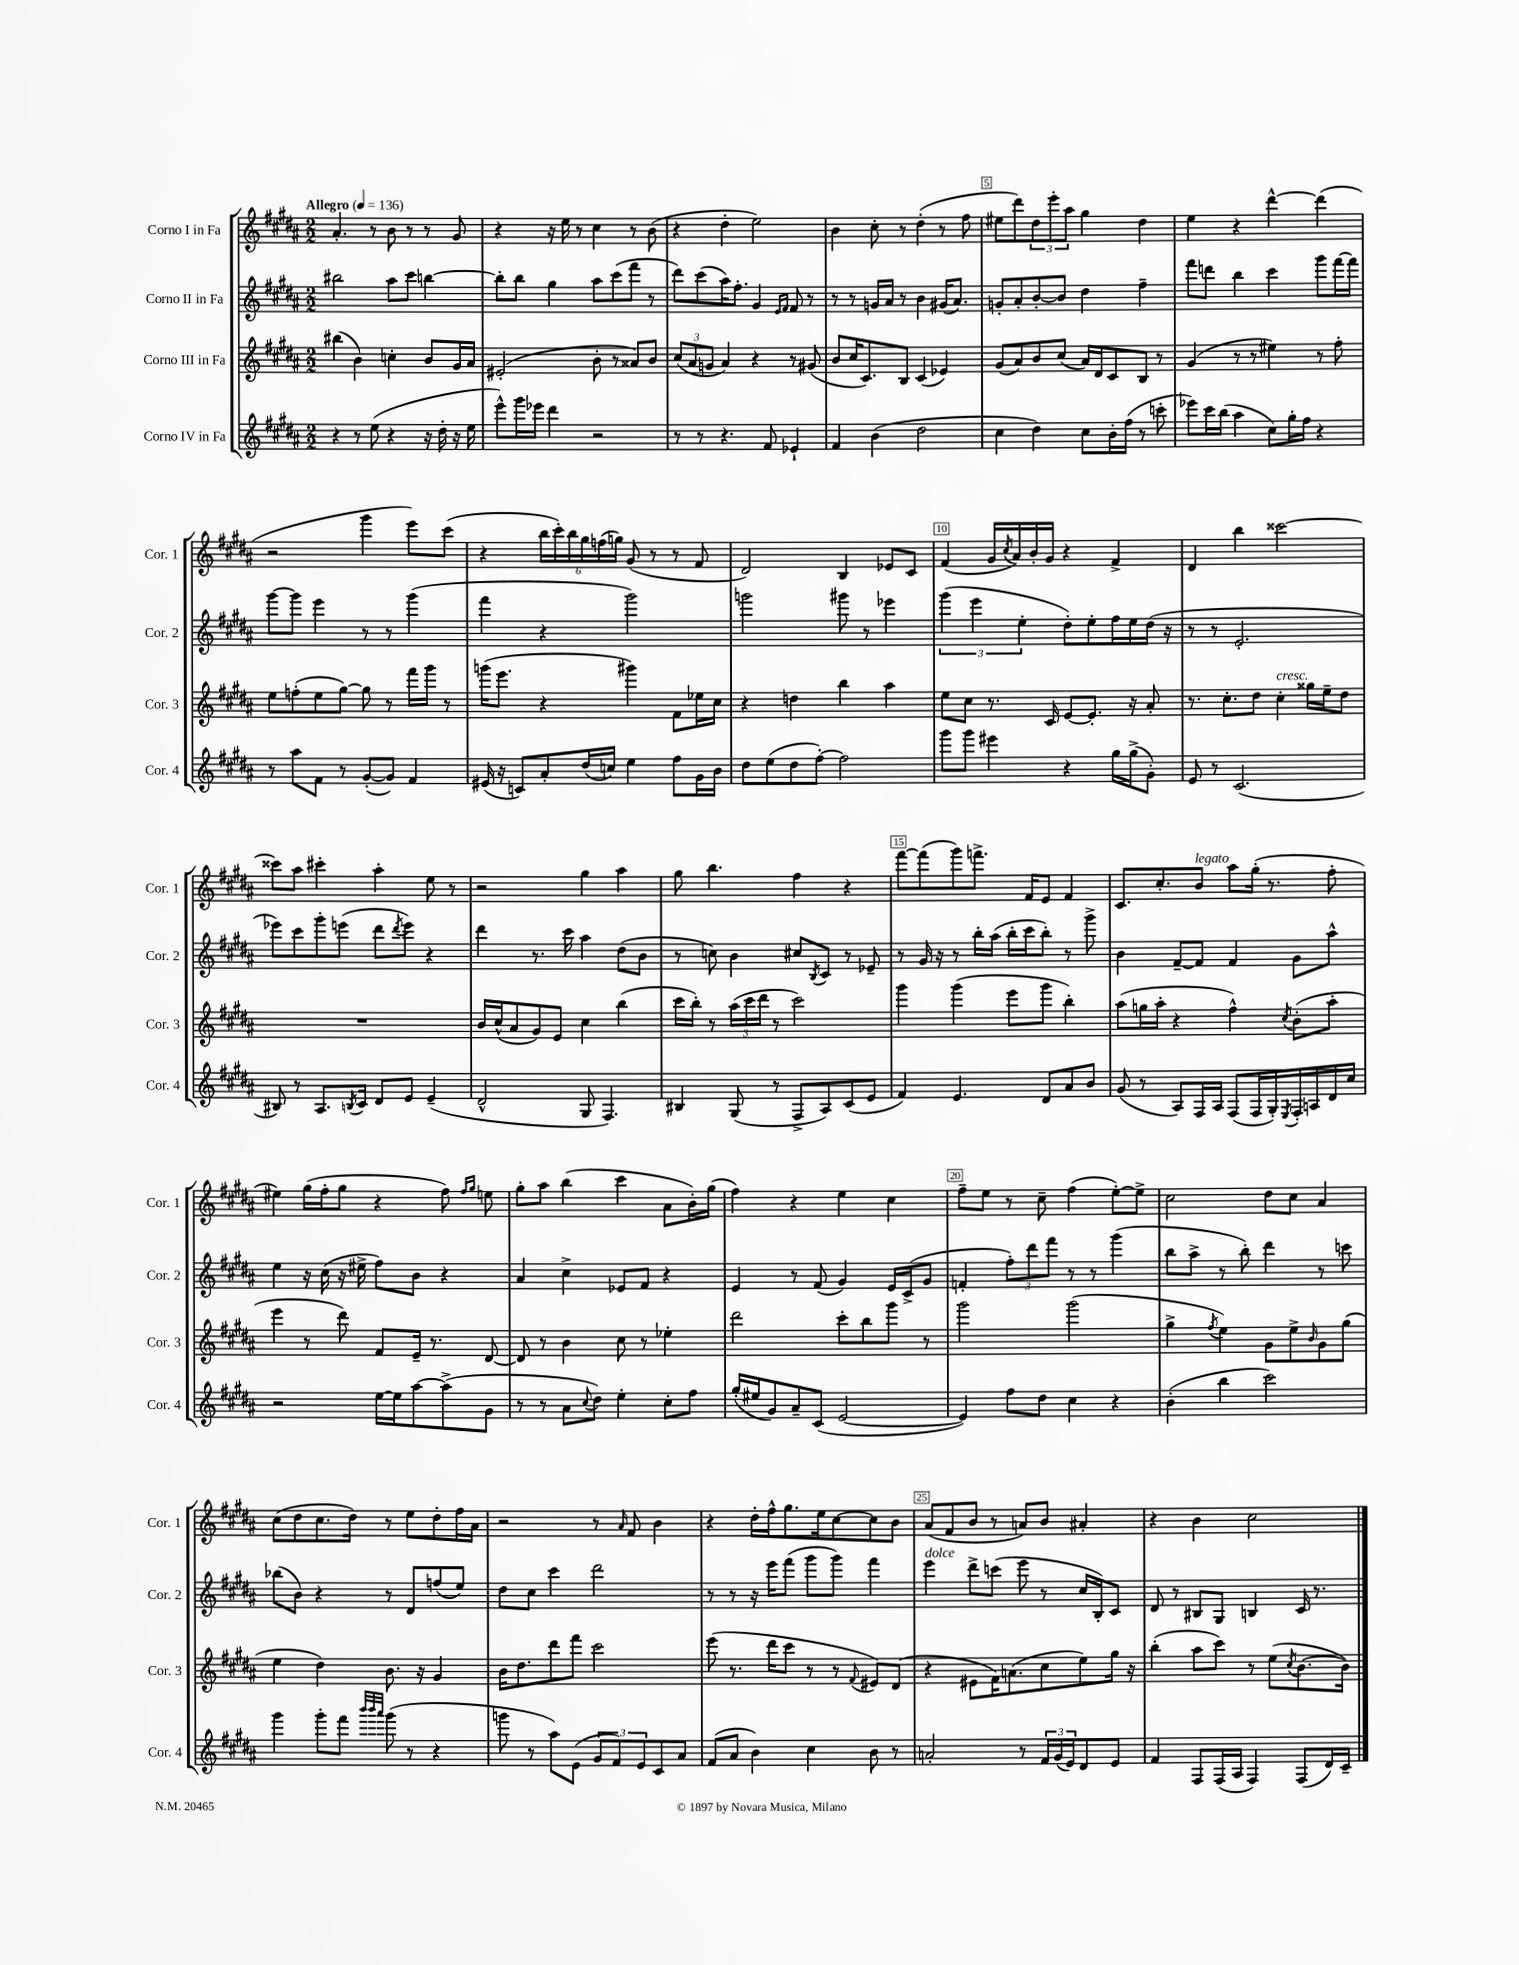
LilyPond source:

<<
\new StaffGroup <<
\new Staff = "s0" \with { instrumentName = "Corno I in Fa" shortInstrumentName = "Cor. 1" } {
    \clef treble \key b \major \numericTimeSignature \time 2/2 \tempo "Allegro" 4 = 136
    ais'4.-. r8 b'8 r8 r8 gis'8 |
    r4 r16 e''16 r8 cis''4 r8 b'8( |
    r4 dis''4-. e''2) |
    b'4 cis''8-. r8 dis''4-.( r8 fis''8 |
    eis''8 dis'''8) \tuplet 3/2 { dis''8 e'''8-. ais''8 } gis''4 dis''4 |
    e''4 r4 dis'''4~-^ dis'''4( |
    r2 gis'''4 e'''8) cis'''8( |
    r4 \tuplet 6/4 { b''16 cis'''16-.) b''16 gis''16 f''16( g''16) } gis'8( r8 r8 fis'8 |
    dis'2) b4 ees'8 cis'8 |
    fis'4( gis'16 \acciaccatura { cis''8 } ais'16) b'16-. gis'16 r4 fis'4-> |
    dis'4 b''4 cisis'''2~ |
    cisis'''8 ais''8 cis'''4-. ais''4-. e''8 r8 |
    r2 gis''4 ais''4 |
    gis''8 b''4. fis''4 r4 |
    fis'''8~ fis'''8( gis'''8) f'''8.-> fis'16 e'8 fis'4 |
    cis'8. cis''8.-. b'8^\markup { \italic "legato" } ais''8 gis''16-.( r8. fis''8-. |
    eis''4) gis''16( fis''16-. gis''8 r4 fis''8) \grace { fis''16 gis''16 } e''8 |
    gis''8-. ais''8 b''4( cis'''4 ais'8 b'16-.) gis''16( |
    fis''4) r4 e''4 cis''4 |
    fis''8-- e''8 r8 cis''8-- fis''4( e''8~-.) e''8-> |
    cis''2 dis''8 cis''8 ais'4 |
    cis''8( dis''8 cis''8. dis''16) r8 e''8 dis''8-. fis''16 ais'16 |
    r2 r8 \grace { ais'16 } fis'8 b'4 |
    r4 dis''16-. fis''16-^ gis''8. e''16 cis''8~ cis''8 b'8 |
    ais'8( fis'8 b'8 r8 a'8) b'8 ais'4-. |
    r4 b'4 cis''2 \bar "|." |
}
\new Staff = "s1" \with { instrumentName = "Corno II in Fa" shortInstrumentName = "Cor. 2" } {
    \clef treble \key b \major \numericTimeSignature \time 2/2
    bis''2 ais''8 cis'''8 b''4~ |
    b''8-. b''8 gis''4 ais''8 cis'''8( fis'''8 r8 |
    dis'''8) cis'''8( ais''16) fis''8.-. gis'4 \grace { e'16 fis'16 } fis'8 r8 |
    r8 r8 g'16 ais'16 r8 b'4 gis'16( ais'8.) |
    g'8-. ais'8-. b'8~-. b'8 dis''4 fis''4-- |
    fis'''8 d'''8 b''4 cis'''4 gis'''8 fis'''16~ fis'''16 |
    gis'''8~ gis'''8 e'''4 r8 r8 gis'''4( |
    fis'''4 r4 gis'''2) |
    g'''2 gis'''8 r8 ees'''4 |
    \tuplet 3/2 { gis'''4( e'''4 e''4-. } dis''8-.) e''8-. fis''16 e''16 dis''16( r16 |
    r8 r8 e'2.-. |
    ees'''8) cis'''8 gis'''8-. e'''8( dis'''8 \acciaccatura { dis'''8 } e'''8) r4 |
    dis'''4 r8. cis'''16 ais''4 dis''8( b'8 |
    r8 c''8) b'4 cis''8 \acciaccatura { b8 } cis'8 r8 ees'8-- |
    r8 gis'16 r16 r8 b''16-. ais''16( b''16-. cis'''16 b''8-.) r8 gis'''8-> |
    b'4 fis'8~-- fis'8 fis'4 gis'8 ais''8-^ |
    e''4 r16 cis''16( r16 eis''16-> fis''8) b'8 r4 |
    ais'4 cis''4-> ees'8 fis'8 r4 |
    e'4 r8 fis'8( gis'4) e'16 cis'16->( gis'8 |
    f'4-. \tuplet 3/2 { fis''8-.) dis'''8 fis'''8 } r8 r8 gis'''4( |
    b''8 ais''8-> r8 b''8-.) dis'''4 r8 c'''8 |
    bes''8( b'8) r4 r8 dis'8 f''8( e''8) |
    dis''8 cis''8 cis'''4 dis'''2 |
    r8 r8 r16 e'''16 fis'''8( gis'''8 gis'''8) fis'''4 |
    e'''4^\markup { \italic "dolce" } dis'''8-> c'''8( e'''8 r8 cis''16 b16-.) cis'8 |
    dis'8 r8 bis8 gis8 b4 cis'16 r8. \bar "|." |
}
\new Staff = "s2" \with { instrumentName = "Corno III in Fa" shortInstrumentName = "Cor. 3" } {
    \clef treble \key b \major \numericTimeSignature \time 2/2
    bis''4( b'4) c''4-. b'8 gis'16 ais'16 |
    eis'2-.( b'8-. r8 aisis'8) b'8 |
    \tuplet 3/2 { cis''8( ais'8 g'8 } ais'4) r4 r8 gis'8( |
    b'8 cis''16 cis'8.) b8 cis'4( ees'4) |
    gis'8( ais'8) b'8 cis''8( ais'16) dis'16 cis'8 b8 r8 |
    gis'4( r8 r8 eis''4) r8 fis''8-. |
    e''8 f''8-.( e''8 gis''8~) gis''8 r8 fis'''16 gis'''16 r8 |
    g'''16( e'''8. r4 gis'''4) fis'8 ees''16 cis''16 |
    r4 d''4 b''4 ais''4 |
    e''8 cis''8 r8. cis'16 e'8~ e'8.-. r16 ais'8-. |
    r8. cis''8.-. dis''8 cis''4-.^\markup { \italic "cresc." } gisis''16 e''16-- dis''8 |
    R1 |
    b'16 cis''16-^( ais'8 gis'8) e'8 cis''4 b''4( |
    cis'''16 b''16-.) r8 \tuplet 3/2 { ais''16( cis'''16 dis'''16 } r8 cis'''2) |
    gis'''4 gis'''4( e'''8 gis'''8 b''4-.) |
    ais''8( g''16 ais''16-. r4 fis''4-^) \acciaccatura { cis''8 } b'8-.( ais''8-. |
    e'''4 r8 dis'''8) fis'8 e'16-- r8. dis'8~ |
    dis'8 r8 b'4 cis''8 r8 ees''4-. |
    dis'''2 cis'''8-. b''8 gis'''8 r8 |
    gis'''2 gis'''2( |
    gis''4-> \acciaccatura { fis''8 } e''4) gis'8 e''8-> \grace { b'16 } gis'8 gis''8( |
    e''4 dis''4) b'8. r16 gis'4 |
    b'16 dis''8. dis'''8 fis'''8 cis'''2 |
    e'''8( r8. dis'''16 cis'''8 r8 r8 \appoggiatura { fis'8 } eis'8) dis'8( |
    r4 eis'8 fis'16) a'8.( cis''8 e''8) gis''16 r16 |
    b''4-.( ais''8 cis'''8) r8 e''8( \acciaccatura { cis''8 } b'8.~ b'16) \bar "|." |
}
\new Staff = "s3" \with { instrumentName = "Corno IV in Fa" shortInstrumentName = "Cor. 4" } {
    \clef treble \key b \major \numericTimeSignature \time 2/2
    r4 r8 e''8( r4 r16 dis''16-. r16 e''16 |
    e'''8-^) gis'''16 ees'''16 dis'''4 r2 |
    r8 r8 r4. fis'8 ees'4-! |
    fis'4 b'4( dis''2 |
    cis''4 dis''4) cis''8 b'16-. fis''16( r8 c'''8-. |
    ees'''8) cis'''16 b''16( ais''4 cis''8) gis''16-. fis''16 r4 |
    r8 ais''8 fis'8 r8 gis'8~-.( gis'8) fis'4 |
    eis'16( r16 c'8) ais'8-. dis''16( c''16) e''4 fis''8 gis'16 b'16 |
    dis''8 e''8( dis''8 fis''8~-.) fis''2 |
    gis'''8 gis'''8 eis'''4 r4 gis''16 gis''16->( gis'8-.) |
    e'8 r8 cis'2.( |
    bis8) r8 ais8. \acciaccatura { b8 } cis'16 dis'8 e'8 e'4--( |
    dis'2-^ gis8 fis4.) |
    bis4 gis8( r8 fis8-> ais8) cis'8( e'8 |
    fis'4) e'4. dis'8 ais'8 b'8 |
    gis'8( r8 ais8) fis16 ais16 fis8( fis16 gis16-.) \acciaccatura { e8 } fis16-. a16 dis'16 cis''16 |
    r2 e''16~ e''16 ais''8~ ais''8->( gis'8 |
    r8 r8 ais'8 \appoggiatura { cis''8 } dis''8) e''4-. cis''8-. fis''8 |
    gis''16-.( eis''16 gis'8) ais'8-- cis'8( e'2~ |
    e'4) fis''8 dis''8 cis''4 r4 |
    b'4-.( b''4 cis'''2) |
    gis'''4 gis'''8-. fis'''8 \grace { b'''32 b'''32 ais'''32 } gis'''8( r8 r4 |
    g'''8 r8 ais''8) e'8( \tuplet 3/2 { gis'8 fis'8) e'8 } cis'8 ais'8 |
    fis'8( ais'8 b'4) cis''4 b'8 r8 |
    a'2-. r8 \tuplet 3/2 { fis'16 gis'16( e'16) } dis'8 e'8 |
    fis'4 fis8 fis16( ais16 fis4) fis8( dis'16) cis'16-- \bar "|." |
}
>>
>>
\layout { \context { \Score \override BarNumber.break-visibility = ##(#f #t #t) barNumberVisibility = #(every-nth-bar-number-visible 5) \override BarNumber.stencil = #(make-stencil-boxer 0.1 0.3 ly:text-interface::print) } }
